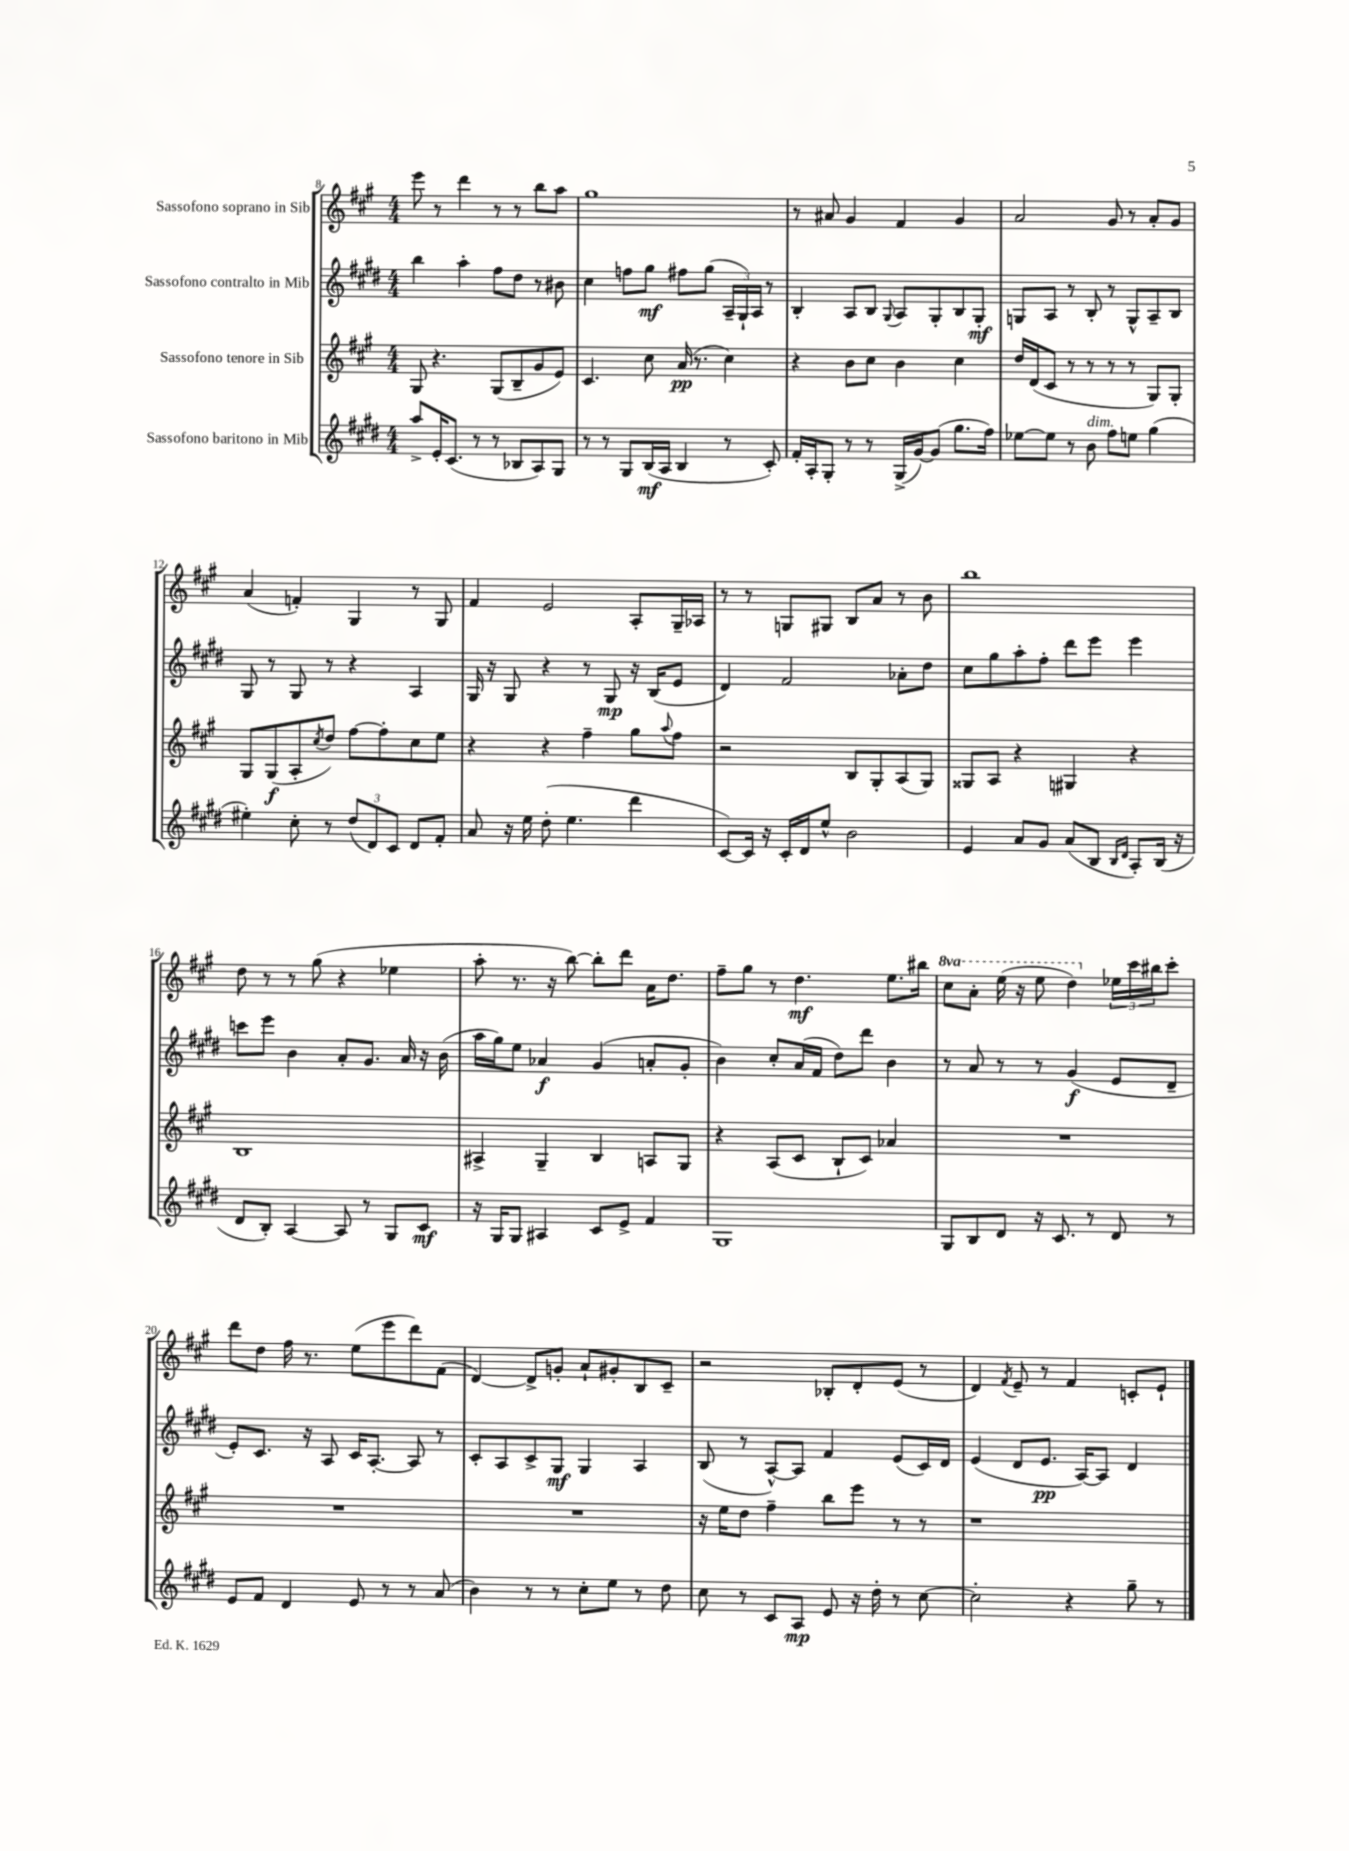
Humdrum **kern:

**kern	**dynam	**kern	**dynam	**kern	**dynam	**kern	**dynam
*part4	*part4	*part3	*part3	*part2	*part2	*part1	*part1
*staff4	*staff4	*staff3	*staff3	*staff2	*staff2	*staff1	*staff1
*I"Sassofono baritono in Mib	*	*I"Sassofono tenore in Sib	*	*I"Sassofono contralto in Mib	*	*I"Sassofono soprano in Sib	*
*clefG2	*	*clefG2	*	*clefG2	*	*clefG2	*
*k[f#c#g#d#]	*	*k[f#c#g#]	*	*k[f#c#g#d#]	*	*k[f#c#g#]	*
*M4/4	*	*M4/4	*	*M4/4	*	*M4/4	*
=8	=8	=8	=8	=8	=8	=8	=8
8aa^/L	.	8G#/	.	4bb\	.	8eee\	.
16e'/K	.	4.r	.	.	.	8r	.
(8.c#/J	.	.	.	.	.	.	.
.	.	.	.	4aa'\	.	4ddd\	.
8r	.	.	.	.	.	.	.
8r	.	(8G#/L	.	8ff#\L	.	8r	.
8B-X/L	.	8B~/	.	8dd#\J	.	8r	.
8A/)	.	8g#/	.	8r	.	8bb\L	.
8G#/J	.	8e/J)	.	8b#X\	.	8aa\J	.
=9	=9	=9	=9	=9	=9	=9	=9
8r	.	4.c#/	.	4cc#\	.	1gg#	.
8r	.	.	.	.	.	.	.
8G#/L	.	.	.	8ffn\L	.	.	.
(16B/L	mf	8cc#\	.	8gg#\J	mf	.	.
16A/JJ	.	.	.	.	.	.	.
4B/	.	(16a/	pp	8ff#X\L	.	.	.
.	.	8.r	.	.	.	.	.
.	.	.	.	(8gg#\J	.	.	.
8r	.	4cc#\)	.	24A~/LL	.	.	.
.	.	.	.	24G#`/)	.	.	.
.	.	.	.	24A/JJ	.	.	.
8c#'/)	.	.	.	8r	.	.	.
=10	=10	=10	=10	=10	=10	=10	=10
16f#'/LL	.	4r	.	4B'/	.	8r	.
16A'/J	.	.	.	.	.	.	.
8G#'/J	.	.	.	.	.	8a#X/	.
8r	.	8b\L	.	8A/L	.	4g#/	.
8r	.	8cc#\J	.	8B/J	.	.	.
.	.	.	.	8qqG#/	.	.	.
(16G#^/LL	.	4b\	.	8A/L	.	4f#/	.
[16g#/J)	.	.	.	.	.	.	.
(8g#/J]	.	.	.	8G#'/	.	.	.
8.gg#\L	.	4cc#\	.	8B/	.	4g#/	.
.	.	.	.	8G#'/J	mf	.	.
16ff#\Jk)	.	.	.	.	.	.	.
=11	=11	=11	=11	=11	=11	=11	=11
[8ee-X\L	.	16dd/LL	.	8Gn/L	.	2a/	.
.	.	(16d/J	.	.	.	.	.
8ee-\J]	.	8c#/J	.	8A/J	.	.	.
8r	.	8r	.	8r	.	.	.
!LO:TX:a:i:t=dim.	!	!	!	!	!	!	!
8b\	.	8r	.	8B'/	.	.	.
8ff#\L	.	8r	.	8r	.	8g#/	.
8een\J	.	8r	.	8G^^/L	.	8r	.
(4gg#\	.	8G#/L)	.	8A~/	.	8a'/L	.
.	.	8G#'/J	.	8B/J	.	8g#/J	.
!!LO:LB:g=z
=12	=12	=12	=12	=12	=12	=12	=12
4ee#X'\)	.	8G#/L	.	8G#/	.	(4a/	.
.	.	(8G#/	f	8r	.	.	.
8cc#'\	.	8A'/	.	8G#/	.	4fn'/)	.
.	.	8qcc#/	.	.	.	.	.
8r	.	8dd/J)	.	8r	.	.	.
(12dd#/L	.	[8ff#\L	.	4r	.	4G#/	.
12d#/)	.	.	.	.	.	.	.
.	.	8ff#'\]	.	.	.	.	.
12c#/J	.	.	.	.	.	.	.
8d#/L	.	8cc#\	.	4A/	.	8r	.
8f#'/J	.	8ee\J	.	.	.	8G#/	.
=13	=13	=13	=13	=13	=13	=13	=13
8a/	.	4r	.	16G#/	.	4f#/	.
.	.	.	.	16r	.	.	.
16r	.	.	.	8G#/	.	.	.
16ee\	.	.	.	.	.	.	.
(8dd#'\	.	4r	.	4r	.	2e/	.
4.ee\	.	.	.	.	.	.	.
.	.	4ff#~\	.	8r	.	.	.
.	.	.	.	8G#/	mp	.	.
4ddd#\	.	8gg#\L	.	16r	.	8A'/L	.
.	.	.	.	(16B/KL	.	.	.
.	.	8qqaa/	.	.	.	.	.
.	.	8ff#\J	.	8e/J	.	16G#~/L	.
.	.	.	.	.	.	16A-X/JJ	.
=14	=14	=14	=14	=14	=14	=14	=14
[8c#/L)	.	2r	.	4d#/)	.	8r	.
16c#/Jk]	.	.	.	.	.	8r	.
16r	.	.	.	.	.	.	.
16c#'/LL	.	.	.	2f#/	.	8Gn/L	.
16d#/J	.	.	.	.	.	.	.
8ee^^/J	.	.	.	.	.	8G#X/J	.
2b\	.	8B/L	.	.	.	8B/L	.
.	.	8G#'/	.	.	.	8a/J	.
.	.	(8A/	.	8a-X'\L	.	8r	.
.	.	8G#/J)	.	8dd#\J	.	8b\	.
=15	=15	=15	=15	=15	=15	=15	=15
4e/	.	8G##X/L	.	8cc#\L	.	1bb	.
.	.	8A/J	.	8gg#\	.	.	.
8a/L	.	4r	.	8aa'\	.	.	.
8g#/J	.	.	.	8ff#'\J	.	.	.
(8a/L	.	4G#X/	.	8ddd#\L	.	.	.
8B/J	.	.	.	8eee\J	.	.	.
16qqB/LL	.	.	.	.	.	.	.
16qqd#/JJ	.	.	.	.	.	.	.
8A'/L)	.	4r	.	4eee\	.	.	.
(16B/Jk	.	.	.	.	.	.	.
16r	.	.	.	.	.	.	.
!!LO:LB:g=z
=16	=16	=16	=16	=16	=16	=16	=16
8d#/L	.	1B	.	8cccn\L	.	8dd\	.
8B'/J)	.	.	.	8eee\J	.	8r	.
[4A/	.	.	.	4b\	.	8r	.
.	.	.	.	.	.	(8gg#\	.
8A/]	.	.	.	8a'/L	.	4r	.
8r	.	.	.	8.g#/J	.	.	.
8G#/L	.	.	.	.	.	4ee-X\	.
.	.	.	.	16a/	.	.	.
8c#/J	mf	.	.	16r	.	.	.
.	.	.	.	(16b\	.	.	.
=17	=17	=17	=17	=17	=17	=17	=17
16r	.	4A#X^/	.	16aa\LL	.	8aa'\	.
16G#/KL	.	.	.	16gg#\J)	.	.	.
8G#/J	.	.	.	8ee\J	.	8.r	.
4A#X/	.	4G#~/	.	4a-X/	f	.	.
.	.	.	.	.	.	16r	.
.	.	.	.	.	.	[8bb\)	.
8c#/L	.	4B/	.	(4g#/	.	8bb'\L]	.
8e^/J	.	.	.	.	.	8ddd\J	.
4f#/	.	8An/L	.	8an'/L	.	16a\KL	.
.	.	.	.	.	.	8.dd\J	.
.	.	8G#/J	.	8g#'/J	.	.	.
=18	=18	=18	=18	=18	=18	=18	=18
1G#	.	4r	.	4b\)	.	8ff#~\L	.
.	.	.	.	.	.	8gg#\J	.
.	.	(8A/L	.	8cc#'/L	.	8r	.
.	.	8c#/J	.	(16a/L	.	4.dd\	mf
.	.	.	.	16f#/JJ	.	.	.
.	.	8B`/L	.	8dd#\L)	.	.	.
.	.	8c#/J)	.	8ddd#\J	.	.	.
.	.	4a-X/	.	4b\	.	8.ee\L	.
.	.	.	.	.	.	16bb#X\Jk	.
=19	=19	=19	=19	=19	=19	=19	=19
*	*	*	*	*	*	*8va	*
8G#/L	.	1r	.	8r	.	8ccc#\L	.
8B/	.	.	.	8a/	.	8aa'\J	.
8d#/J	.	.	.	8r	.	(16eee\	.
.	.	.	.	.	.	16r	.
16r	.	.	.	8r	.	8eee\	.
8.c#/	.	.	.	.	.	.	.
.	.	.	.	(4g#/	f	4ddd\)	.
8r	.	.	.	.	.	.	.
*	*	*	*	*	*	*X8va	*
8d#/	.	.	.	8e/L	.	24ee-X\LL	.
.	.	.	.	.	.	24ccc#\	.
.	.	.	.	.	.	24bb#X\J	.
8r	.	.	.	8d#~/J	.	8ccc#'\J	.
!!LO:LB:g=z
=20	=20	=20	=20	=20	=20	=20	=20
8e/L	.	1r	.	8e'/L)	.	8ddd\L	.
8f#/J	.	.	.	8.c#/J	.	8dd\J	.
4d#/	.	.	.	.	.	16ff#\	.
.	.	.	.	16r	.	8.r	.
.	.	.	.	8A/	.	.	.
8e/	.	.	.	16c#/KL	.	(8ee\L	.
.	.	.	.	[8.A'/J	.	.	.
8r	.	.	.	.	.	8eee\	.
8r	.	.	.	8A/]	.	8ddd\)	.
(8a/	.	.	.	8r	.	(8f#\J	.
=21	=21	=21	=21	=21	=21	=21	=21
4b\)	.	1r	.	8c#'/L	.	[4d/)	.
.	.	.	.	8A/	.	.	.
8r	.	.	.	8c#^/	.	8d^/L]	.
8r	.	.	.	8G#/J	mf	8gn'/J	.
8cc#'\L	.	.	.	4G#/	.	8a`/L	.
8ee\J	.	.	.	.	.	8g#X'/	.
8r	.	.	.	4A/	.	8B/	.
8dd#\	.	.	.	.	.	8c#~/J	.
=22	=22	=22	=22	=22	=22	=22	=22
8cc#\	.	16r	.	(8B/	.	2r	.
.	.	16ee\KL	.	.	.	.	.
8r	.	8dd\J	.	8r	.	.	.
8c#/L	.	4ff#~\	.	[8A^^/L)	.	.	.
8A/J	mp	.	.	8A/J]	.	.	.
8e/	.	8bb\L	.	4f#/	.	8B-X'/L	.
16r	.	8eee\J	.	.	.	8d'/	.
16dd#'\	.	.	.	.	.	.	.
8r	.	8r	.	(8e/L	.	(8e/J	.
[8cc#\	.	8r	.	16c#/L)	.	8r	.
.	.	.	.	16d#/JJ	.	.	.
=23	=23	=23	=23	=23	=23	=23	=23
2cc#'\]	.	1r	.	(4e/	.	4d/)	.
.	.	.	.	.	.	8qf#/	.
.	.	.	.	8d#/L	.	8e~/	.
.	.	.	.	8.e/J	pp	8r	.
4r	.	.	.	.	.	4f#/	.
.	.	.	.	[16A/KL)	.	.	.
.	.	.	.	8A/J]	.	.	.
8gg#~\	.	.	.	4d#/	.	8cn'/L	.
8r	.	.	.	.	.	8e`/J	.
==	==	==	==	==	==	==	==
*-	*-	*-	*-	*-	*-	*-	*-
